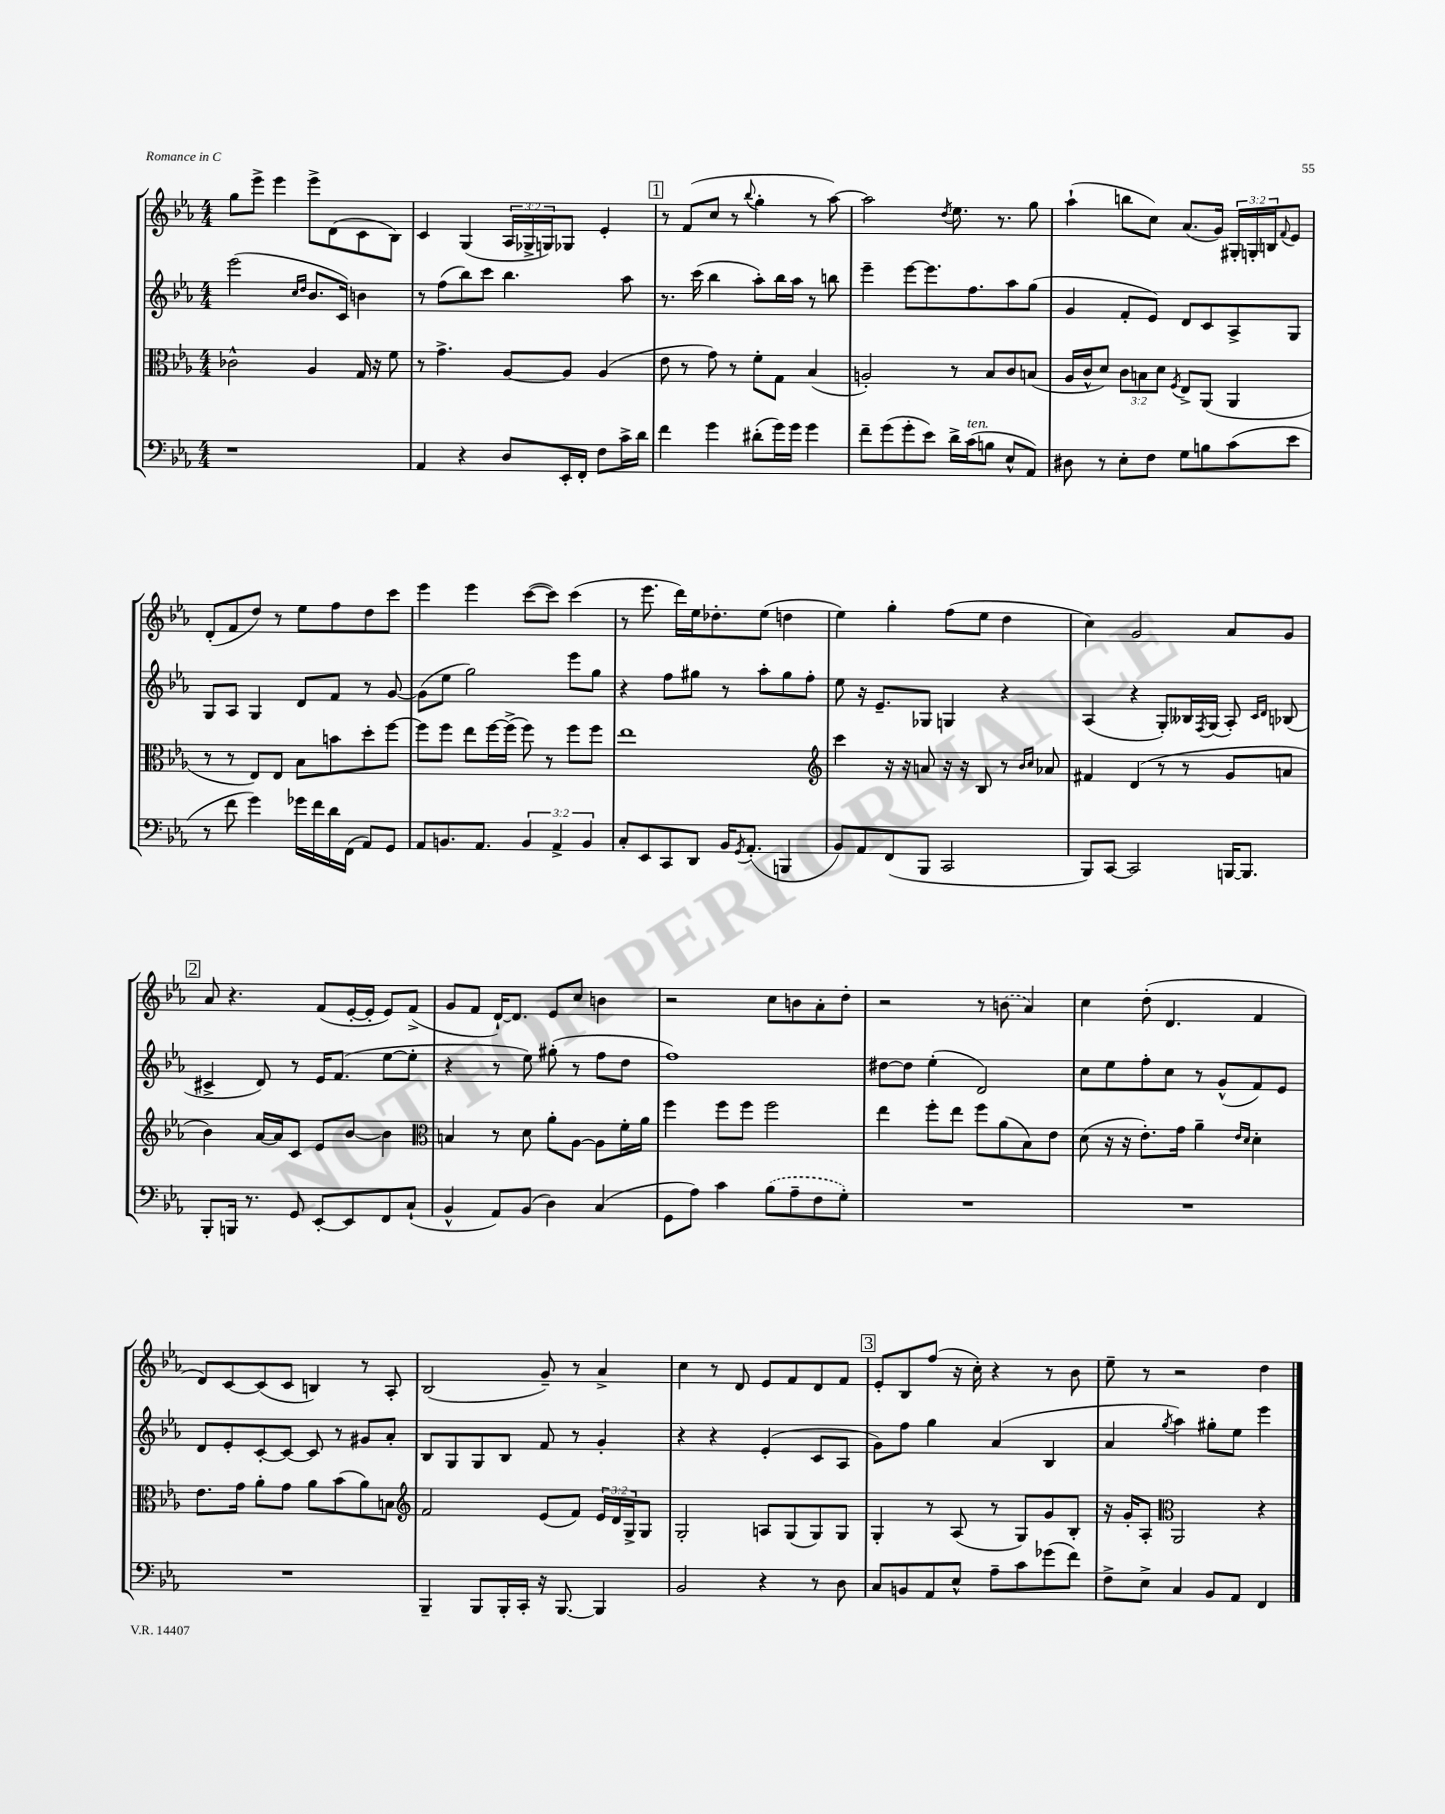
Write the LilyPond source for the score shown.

<<
\new StaffGroup <<
\new Staff = "s0" {
    \clef treble \key ees \major \numericTimeSignature \time 4/4 \override Staff.TupletNumber.text = #tuplet-number::calc-fraction-text
    g''8 ees'''8-> ees'''4 ees'''8-> d'8( c'8 bes8) |
    c'4 g4( \tuplet 3/2 { aes16 ges16-> g16) } ges8 ees'4-. |
    \mark \markup { \box "1" } r8 f'8( c''8 r8 \appoggiatura { bes''8 } g''4-. r8 aes''8~) |
    aes''2 \acciaccatura { d''8 } ees''8. r8. g''8 |
    aes''4-!( b''8 c''8) aes'8.( g'16) \tuplet 3/2 { gis16-. g16-. b16 } \appoggiatura { f'8 } ees'8 |
    d'8-.( f'8 d''8) r8 ees''8 f''8 d''8 c'''8 |
    ees'''4 ees'''4 c'''8~( c'''8) c'''4( |
    r8 ees'''8. d'''16) ees''16 des''8.-. ees''8( d''4 |
    ees''4) g''4-. f''8( ees''8 d''4 |
    c''4) g'2 aes'8 g'8 |
    \mark \markup { \box "2" } aes'8 r4. f'8( ees'16~-. ees'16-. ees'8) f'8->( |
    g'8 f'8 d'16~-!) d'8. ees'8 c''8 b'4 |
    r2 c''8 b'8 aes'8-. d''8-. |
    r2 r8 \once \slurDashed b'8( aes'4) |
    c''4 d''8-.( d'4. f'4 |
    d'8) c'8~ c'8( c'8 b4) r8 aes8-. |
    bes2( g'8--) r8 aes'4-> |
    c''4 r8 d'8 ees'8 f'8 d'8 f'8 |
    \mark \markup { \box "3" } ees'8-. bes8 f''8( r16 c''16-.) r4 r8 bes'8 |
    ees''8-- r8 r2 d''4 \bar "|." |
}
\new Staff = "s1" {
    \clef treble \key ees \major \numericTimeSignature \time 4/4
    ees'''2( \grace { c''16 d''16 } bes'8. c'16) b'4 |
    r8 f''8( bes''8) c'''8 bes''4. aes''8 |
    \mark \markup { \box "1" } r8. c'''16( bes''4 aes''8-.) bes''16 aes''16 r8 b''8 |
    ees'''4-- ees'''8~ ees'''8. f''8. aes''8 g''8( |
    g'4 f'8-. ees'8) d'8 c'8 aes8-> g8 |
    g8 aes8 g4 d'8 f'8 r8 g'8~ |
    g'8( ees''8 g''2) ees'''8 g''8 |
    r4 f''8 gis''8 r8 aes''8-. gis''8 f''8-. |
    ees''8 r16 ees'8.-- ges8 g4 r4 |
    aes4( r4 g8-.) beses16 \acciaccatura { f8 } g16( aes8-.) \grace { c'16 d'16 } bes8( |
    \mark \markup { \box "2" } cis'4-> d'8) r8 ees'16 f'8.( ees''8~ ees''8-. |
    r4 r8 ees''8) gis''8-.( r8 f''8 d''8 |
    f''1) |
    dis''8~ dis''8 ees''4-.( d'2) |
    c''8 ees''8 f''8-. c''8 r8 g'8-^( f'8) ees'8 |
    d'8 ees'8-. c'8~-. c'8~ c'8 r8 gis'8 aes'8-. |
    bes8 g8 g8 bes8 f'8 r8 g'4-. |
    r4 r4 ees'4-.( c'8 aes8 |
    \mark \markup { \box "3" } g'8) f''8 g''4 aes'4( bes4 |
    aes'4 \acciaccatura { g''8 } aes''4) gis''8-. ees''8 ees'''4 \bar "|." |
}
\new Staff = "s2" {
    \clef alto \key ees \major \numericTimeSignature \time 4/4 \override Staff.TupletNumber.text = #tuplet-number::calc-fraction-text
    ces'2-^ aes4 g16 r16 f'8 |
    r8 g'4.-> aes8~ aes8 aes4( |
    \mark \markup { \box "1" } ees'8 r8 g'8) r8 f'8-. g8 bes4( |
    a2-.) r8 bes8 c'8 b8( |
    aes16 c'16-^ d'8) \tuplet 3/2 { c'8 b8 d'8 } \acciaccatura { f8 } ees8-> aes,8( aes,4 |
    r8 r8 ees8) ees8 bes8 b'8 d''8-. f''8~ |
    f''8 f''8 ees''8 f''16~ f''16->( f''8) r8 f''8 f''8 |
    ees''1 |
    \clef treble c'''4 r16 r16 a'8 r16 r16 bes8 r8 \grace { bes'16 c''16 } aes'8 |
    fis'4 d'4( r8 r8 g'8 a'8 |
    \mark \markup { \box "2" } bes'4) aes'16~ aes'16 c'8 ees'8 bes'8~ bes'4 |
    \clef alto b4 r8 d'8 aes'8-. aes8~ aes8 f'16-. aes'16 |
    f''4 f''8 f''8 f''2 |
    ees''4 f''8-. ees''8 f''8 aes'8( bes8) ees'8 |
    d'8( r16 r16 ees'8.-.) g'16 aes'4-- \grace { ees'16 d'16 } d'4-. |
    ees'8. g'16 aes'8-. g'8 aes'8 bes'8( aes'8) b8 |
    \clef treble f'2 ees'8( f'8) \tuplet 3/2 { ees'16 d'16 g16-> } g8 |
    g2-. a8 g8( g8) g8 |
    \mark \markup { \box "3" } g4-. r8 aes8( r8 g8) g'8 bes8-. |
    r16 g'16-. aes8-. \clef alto aes,2 r4 \bar "|." |
}
\new Staff = "s3" {
    \clef bass \key ees \major \numericTimeSignature \time 4/4 \override Staff.TupletNumber.text = #tuplet-number::calc-fraction-text
    r1 |
    aes,4 r4 d8 ees,16-. f,16-. f8 c'16-> d'16 |
    \mark \markup { \box "1" } f'4 g'4 dis'8-.( g'16) g'16 g'4 |
    f'8-- g'8( g'8-. ees'8) d'16-> c'16^\markup { \italic "ten." }( b8 ees8-^ aes,8) |
    dis8 r8 ees8-. f8 g8 b8 c'8( ees'8 |
    r8 f'8 g'4) ges'16 f'16 d'16 f,16( aes,8) g,8 |
    aes,8 b,8. aes,8. \tuplet 3/2 { b,4 aes,4-> b,4 } |
    c8-. ees,8 c,8 d,8 bes,16 \acciaccatura { g,8 } aes,8.-.( b,,4 |
    bes,8) aes,8 f,8( bes,,8 c,2 |
    bes,,8) c,8~ c,2 b,,16~ b,,8. |
    \mark \markup { \box "2" } bes,,8-. b,,16 r8. g,8 ees,8~-. ees,8 f,8 c8-!( |
    bes,4-^ aes,8) bes,8( d4) c4( |
    g,8 aes8) c'4 \once \slurDashed bes8( aes8-- f8 g8-.) |
    R1 |
    R1 |
    R1 |
    bes,,4-- bes,,8 bes,,16-. c,16-. r16 bes,,8.~ bes,,4 |
    bes,2 r4 r8 d8 |
    \mark \markup { \box "3" } c8 b,8 aes,8 ees8-^ aes8-- c'8 ges'8( f'8) |
    f8-> ees8-> c4 bes,8 aes,8 f,4 \bar "|." |
}
>>
>>
\layout { \context { \Score \remove "Bar_number_engraver" } }
